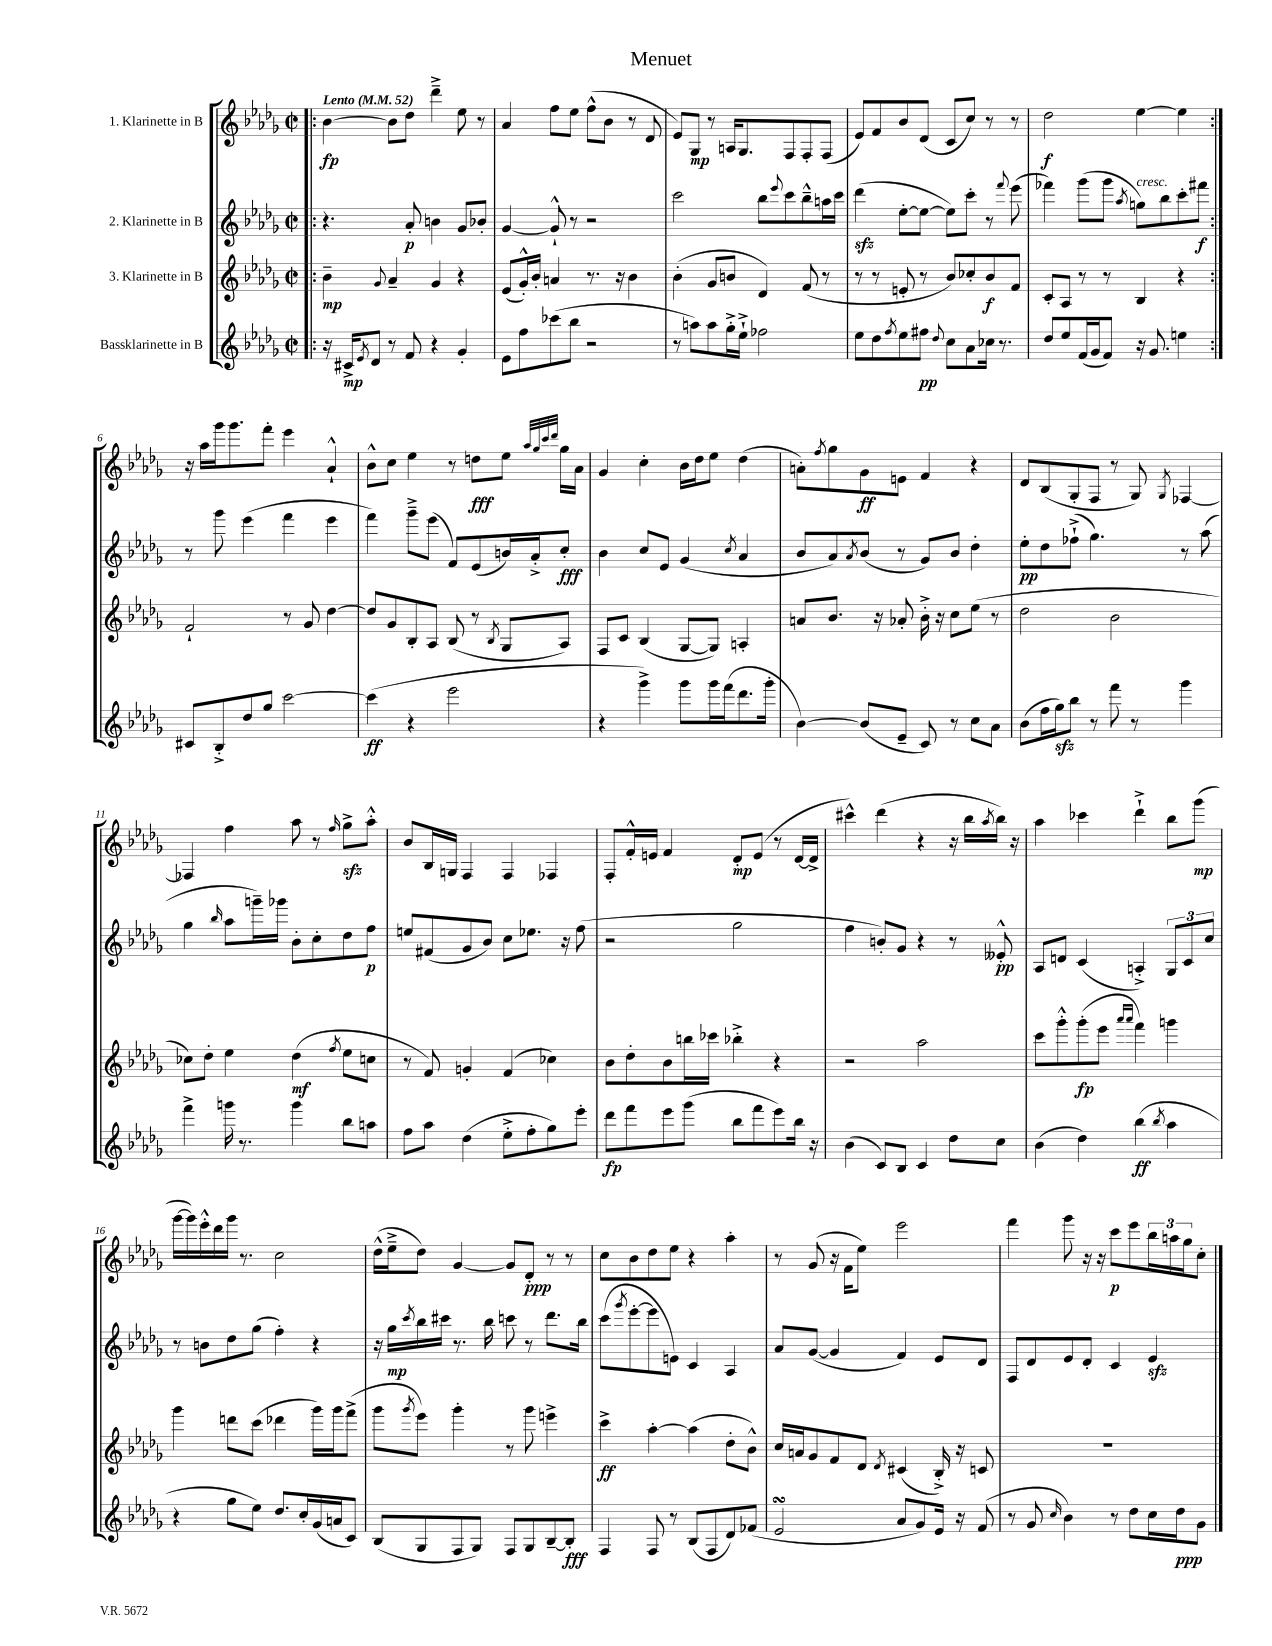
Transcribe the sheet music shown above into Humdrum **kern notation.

**kern	**kern	**kern	**kern
*staff4	*staff3	*staff2	*staff1
*clefG2	*clefG2	*clefG2	*clefG2
*k[b-e-a-d-g-]	*k[b-e-a-d-g-]	*k[b-e-a-d-g-]	*k[b-e-a-d-g-]
*M2/2	*M2/2	*M2/2	*M2/2
*met(c|)	*met(c|)	*met(c|)	*met(c|)
*MM52	*MM52	*MM52	*MM52
=!|:	=!|:	=!|:	=!|:
16r	4b-~	4.r	[4b-
16c#^	.	.	.
8qe-	.	.	.
8d-	.	.	.
.	8qqg-	.	.
8r	4a-~	.	8b-]
8f	.	8a-'	8dd-
4r	4g-	4b	4ddd-~^
4g-'	4r	8g-	8ee-
.	.	8b-'	8r
=	=	=	=
8e-	(8e-	[4g-	4a-
8ff	16g-'^^)	.	.
.	16b-'	.	.
(8ccc-	4a	8g-`^^]	8ff
8bb-	.	8r	8ee-
2r	8.r	2r	(8ff^^
.	.	.	8b-
.	16r	.	.
.	4b-	.	8r
.	.	.	8d-
=	=	=	=
8r	(4b-'	2ccc	8e-)
8aa)	.	.	8G-
8aa	8g-	.	8r
16gg-'^	8b	.	16A
16ee-`^	.	.	8.G-
2ff-	4d-)	8bb-	.
.	.	8qqeee-	.
.	.	8ccc	8F
.	(8f	8bb-~^^	8F'
.	8r	16aa	(8F
.	.	16ccc	.
=	=	=	=
8ee-	8r	(4ddd-	8e-)
8dd-	8r	.	8f
8qff	.	.	.
8ee-	8e'	[8ee-'	8b-
8ff#	8r	8ee-_	(8d-
8qqdd-	.	.	.
8cc	8b-)	8ee-])	8c
8a-	8cc-'	8ccc'	8cc)
16cc-	8b-	8r	8r
8.r	.	.	.
.	.	8qqfff	.
.	8f	(8eee-	8r
=	=	=	=
8dd-	8c'	4fff-)	2dd-
8ee-	8A-	.	.
(16f	8r	(8ggg-	.
16g-	.	.	.
8f)	8r	8ggg-	.
.	.	8qaa-	.
16r	4B-	8gg)	[4ee-
8.g-	.	.	.
.	.	8bb-	.
4ee	4r	8ccc'	4ee-]
.	.	8fff#	.
=:|!	=:|!	=:|!	=:|!
8c#	2f`	8r	16r
.	.	.	16aa-
8B-'^	.	8ggg-	16ggg-
.	.	.	8.ggg-
8dd-	.	(4eee-	.
8gg-	.	.	8fff'
[2ccc	8r	4fff	4eee-
.	8g-	.	.
.	[4dd-	4eee-	4a-`^^
=	=	=	=
(4ccc]	8dd-]	4fff)	8b-^^
.	8g-	.	8cc
4r	8B-'	8ggg-~^	4ee-
.	8A-	(8eee-	.
2eee-	(8B-	8f)	8r
.	8r	(8e-	8dd
.	8qB-	.	.
.	8G-	16b)	8ee-
.	.	16a-'^	.
.	.	.	32qqaa-
.	.	.	32qqgg-
.	.	.	32qqccc
.	.	.	32qqddd-
.	8A-)	8cc'	16gg-
.	.	.	16a-
=	=	=	=
4r	8F	4b-	4g-
.	8c	.	.
4ggg-^)	(4B-	8cc	4cc'
.	.	8e-	.
8ggg-	[8G-	(4g-	16b-
.	.	.	16dd-
16ggg-	8G-])	.	8ee-
(16fff	.	.	.
.	.	8qcc	.
8.ddd-	4A'	4a-	(4dd-
16ggg-'	.	.	.
=	=	=	=
[4b-)	8a	8b-	8a')
.	.	.	8qff
.	8.b-	8a-)	8gg-
.	.	8qa-	.
(8b-]	.	(8b-	8g-
.	16r	.	.
8e-~	8a-'	8r	8e
8c)	16b-'^	8g-)	4f
.	16r	.	.
8r	8cc	8b-	.
8cc	(8ee-	4dd-'	4r
8a-	8r	.	.
=	=	=	=
(8b-	2dd-	8ee-'	8d-
16ff	.	8dd-	(8B-
16gg-)	.	.	.
8bb-	.	(8ff-`^	8G-'
8r	.	4.gg-)	8F
8fff	2b-	.	8r
8r	.	.	8G-)
.	.	.	8qG-
4ggg-	.	8r	[4F-
.	.	(8aa-	.
=	=	=	=
4fff^	8cc-)	4gg-	4F-]
.	8dd-'	.	.
.	.	16qqbb-	.
16ggg	4ee-	8aa-	4ff
8.r	.	.	.
.	.	16ggg~)	.
.	.	16ggg-	.
4ggg	(4dd-	8b-'	8aa-
.	.	8cc'	8r
.	8qff	.	16qqff
8bb-	8ee-	8dd-	8gg-^
8aa	8cc	8ff	8aa-'^^
=	=	=	=
8ff	8r	8ee	8b-
8aa-	8f)	(8f#	16B-
.	.	.	16G
(4dd-	4g'	8g-	4F
.	.	8b-)	.
8ee-'^	(4f	8cc	4F
8ff'	.	8.ee-	.
8gg-)	4cc-)	.	4F-
.	.	16r	.
8eee-'	.	(8ff	.
=	=	=	=
8ddd-	8b-	2r	8F'
8fff	8dd-'	.	16f'^^
.	.	.	16e
8eee-	8b-	.	4f
(8ggg-	16bb	.	.
.	16ccc-	.	.
8bb-	4bb-'^	2gg-	8d-'
8fff	.	.	(8e
8eee-)	4r	.	8r
16bb-	.	.	[16d-
16r	.	.	16d-^]
=	=	=	=
(4b-	2r	4ff	4ccc#^^)
8c)	.	8b')	(4ddd-
8B-	.	8g-	.
4c	2aa-	4r	4r
8dd-	.	8r	16r
.	.	.	16bb-
.	.	.	8qaa-
8cc	.	8e--'^^	16bb-)
.	.	.	16r
=	=	=	=
(4b-	8ccc	8A-	4aa-
.	8ggg-'^^	8d	.
4dd-)	(8ggg-'	(4c	4ccc-
.	8eee-	.	.
.	16qqaaa-	.	.
.	16qqaaa-	.	.
(4bb-	4fff)	4A'^)	4ddd-`^
8qbb-	.	.	.
4aa-	4ggg	12G-	8bb-
.	.	12c	.
.	.	.	(8ggg-
.	.	12cc	.
=	=	=	=
4r	4ggg-	8r	[16ggg-
.	.	.	16ggg-])
.	.	8b	16eee-'^^
.	.	.	16ddd-
8gg-	8ddd	8dd-	16ggg-
.	.	.	8.r
8ee-)	(8ccc	(8gg-	.
8.dd-	4ddd-	4ff')	2cc
16cc'	.	.	.
(16g-	16ggg-)	4r	.
16a	16ggg-	.	.
8c)	(8fff^	.	.
=	=	=	=
(8B-	8ggg-	16r	(16dd-^^
.	.	16gg-	16ee-~^
.	8qggg-	8qccc	.
8G-	8eee-)	16bb-	8dd-)
.	.	16ccc#	.
8F	4ggg-'	8.r	[4g-
8G-)	.	.	.
.	.	16bb-	.
8F	8r	8ccc	8g-]
8G-	8ggg-	8r	8d-'
[8B-~	4eee^	8.ddd-	8r
8B-']	.	.	8r
.	.	16bb-	.
=	=	=	=
4F	4ccc^	(8ccc	8cc
.	.	8qggg-	.
.	.	[8eee-'	8b-
8F	[4aa-'	8eee-]	8dd-
8r	.	8e)	8ee-
(8B-	(4aa-]	4c	4r
8F	.	.	.
8d-)	8dd-'	4A-	4aa-'
(8f-	8b-^^)	.	.
=	=	=	=
2e-	16cc	8a-	8r
.	16a	.	.
.	8g-	([8g-	(8g-
.	8f	4g-]	16r
.	.	.	16f
.	8d-	.	8ee-)
.	8qd-	.	.
8a-	(4c#	4f)	2eee-
8g-)	.	.	.
16e-	16B-'^)	8e-	.
16r	16r	.	.
(8f	8c	8d-	.
=	=	=	=
8r	1r	8F	4fff
8g-	.	8d-	.
16qqcc	.	.	.
4b-)	.	8e-	8ggg-
.	.	8d-'	16r
.	.	.	16r
8r	.	4c	8ccc
8dd-	.	.	8eee-
16cc	.	4e-	24bb-
.	.	.	24aa
16dd-	.	.	.
.	.	.	24gg-
8g-	.	.	8cc'
==	==	==	==
*-	*-	*-	*-
